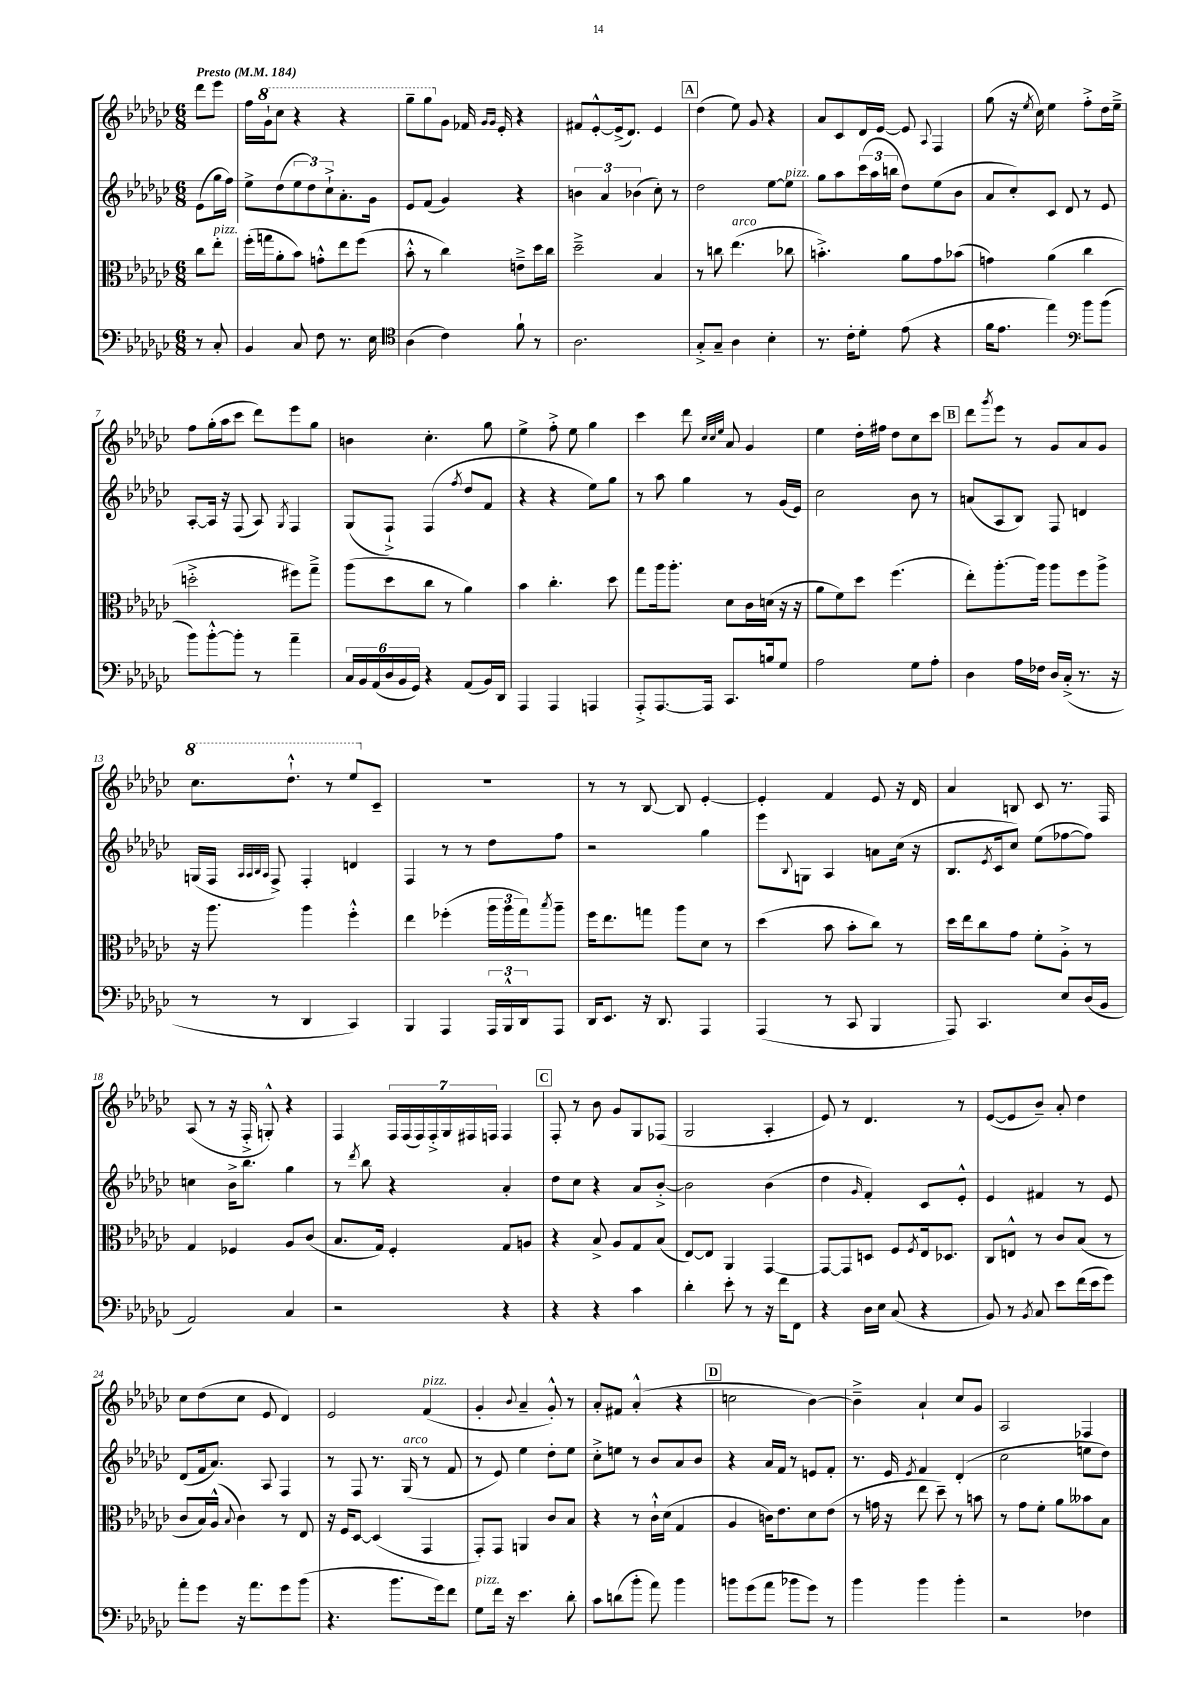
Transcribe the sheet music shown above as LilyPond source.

<<
\new StaffGroup <<
\new Staff = "s0" {
    \clef treble \key ges \major \numericTimeSignature \time 6/8 \partial 4 \tempo "Presto" 4 = 184
    des'''8 ees'''8 |
    f''16 \ottava #1 ges''16-! ces'''8 r4 r4 |
    ges'''8-- ges'''8 \ottava #0 ges'8 fes'16 \grace { ges'16 ges'16 } ees'16-. r4 |
    fis'8 ees'8~-.-^ ees'16->( des'8.) ees'4 |
    \mark \markup { \box "A" } des''4( ees''8) ges'8 r4 |
    aes'8 ces'8 des'16 ees'16~ ees'8 \appoggiatura { aes8 } f4 |
    ges''8( r16 \acciaccatura { ees''8 } ces''16) ees''4 f''8-.-> des''16 ees''16---> |
    f''8 ges''16-.( aes''16 ces'''8 des'''8) ees'''8 ges''8 |
    b'4 ces''4.-. ges''8 |
    ees''4-> f''8-.-> ees''8 ges''4 |
    ces'''4 des'''8 \grace { ces''32 ces''32 ees''32 } aes'8 ges'4 |
    ees''4 des''16-. fis''16 des''8 ces''8 ces'''8 |
    \mark \markup { \box "B" } des'''8 \acciaccatura { ges'''8 } ees'''8 r8 ges'8 aes'8 ges'8 |
    \ottava #1 ces'''8. des'''8.-!-^ r8 ees'''8 \ottava #0 ces'8-- |
    R2. |
    r8 r8 bes8~ bes8 ees'4~-. |
    ees'4-. f'4 ees'8 r16 des'16 |
    aes'4 b8 ces'8 r8. f16 |
    aes8( r8 r16 f16-.-> g8-.-^) r4 |
    f4 \tuplet 7/4 { f16 f16( f16) f16-.-> ges16 fis16 f16 } f4 |
    \mark \markup { \box "C" } f8-. r8 bes'8 ges'8 ges8 fes8( |
    ges2 aes4-. |
    ees'8) r8 des'4. r8 |
    ees'8~( ees'8 bes'8--) aes'8-. des''4 |
    ces''8 des''8( ces''8 ees'8 des'4) |
    ees'2 f'4^\markup { \italic "pizz." }( |
    ges'4-. \appoggiatura { bes'8 } aes'4-- ges'8-.-^) r8 |
    aes'8-. fis'8 aes'4-.-^( r4 |
    \mark \markup { \box "D" } c''2 bes'4~) |
    bes'4---> aes'4-! ces''8 ges'8 |
    aes2 fes4 \bar "|." |
}
\new Staff = "s1" {
    \clef treble \key ges \major \numericTimeSignature \time 6/8 \partial 4
    ees'8( ges''16 f''16) |
    ees''8-> des''8( \tuplet 3/2 { ees''8 des''8) ces''8-!-> } aes'8.-. ges'16 |
    ees'8 f'8( ges'4) r4 |
    \tuplet 3/2 { b'4 aes'4 bes'4( } ces''8-.) r8 |
    \mark \markup { \box "A" } des''2 ees''8~ ees''8^\markup { \italic "pizz." } |
    ges''8 aes''8 \tuplet 3/2 { ces'''16( aes''16 b''16 } des''8) ees''8( bes'8 |
    aes'8 ces''8-.) ces'8 des'8 r8 ees'8 |
    aes8~-. aes16 r16 f8( aes8) \acciaccatura { ges8 } f4 |
    ges8( f8-!->) f4( \acciaccatura { f''8 } des''8 f'8 |
    r4 r4 ees''8) ges''8 |
    r8 aes''8 ges''4 r8 ges'16( ees'16) |
    ces''2 bes'8 r8 |
    \mark \markup { \box "B" } a'8( aes8 bes8) f8 d'4 |
    g16( f16 \grace { aes32 aes32 bes32 aes32 } f8->) f4-. d'4 |
    f4 r8 r8 des''8 f''8 |
    r2 ges''4 |
    ees'''8 \appoggiatura { bes8 } g8 aes4 a'8 ces''16( r16 |
    bes8. \acciaccatura { ees'8 } ces'16 ces''8) ees''8( fes''8~ fes''8) |
    c''4 bes'16-> bes''8. ges''4 |
    r8 \acciaccatura { des'''8 } bes''8 r4 aes'4-. |
    \mark \markup { \box "C" } des''8 ces''8 r4 aes'8 bes'8~-.-> |
    bes'2 bes'4( |
    des''4 \grace { ges'16 } f'4-.) ces'8 ees'8-.-^ |
    ees'4 fis'4 r8 ees'8 |
    des'8( f'16 aes'8.) aes8 f4 |
    r8 f8 r8. ges16^\markup { \italic "arco" }( r8 f'8 |
    r8 ees'8) ees''4 des''8-. ees''8 |
    ces''8-.-> e''8 r8 bes'8 aes'8 bes'8 |
    \mark \markup { \box "D" } r4 aes'16 f'16 r8 e'8 f'8-. |
    r8. ees'16 \acciaccatura { ees'8 } f'4 des'4-.( |
    ces''2 e''8 des''8) \bar "|." |
}
\new Staff = "s2" {
    \clef alto \key ges \major \numericTimeSignature \time 6/8 \partial 4
    ces''8 ees''8-.^\markup { \italic "pizz." } |
    f''16-.( g''16 aes'8-. bes'8) g'8-.-^ ees''8 f''8( |
    bes'8-.-^ r8 ces''4) e'8---> des''16 ces''16 |
    des''2---> bes4 |
    \mark \markup { \box "A" } r8 c''8 ees''4.^\markup { \italic "arco" }( ces''8 |
    b'4.-.->) aes'8 ges'8 bes'8( |
    g'4) aes'4( ces''4 |
    d''2-.-> fis''8) ges''8---> |
    aes''8( des''8 ces''8 r8 aes'4) |
    bes'4 ces''4.-. des''8 |
    ges''8 aes''16 aes''8.-. des'8 ces'16 d'16( r16 r16 |
    aes'8 f'8) des''8 f''4.( |
    \mark \markup { \box "B" } ees''8-.) aes''8.~-. aes''16 aes''8 f''8 aes''8-> |
    r16 aes''8. aes''4 f''4-.-^ |
    ees''4 fes''4-.( \tuplet 3/2 { aes''16 aes''16 ges''16) } \acciaccatura { bes''8 } aes''8-- |
    f''16 ees''8. g''8 aes''8 des'8 r8 |
    des''4( bes'8 bes'8-. ces''8) r8 |
    des''16 ees''16 ces''8 ges'8 f'8-. aes8-.-> r8 |
    ges4 fes4 aes8 ces'8( |
    bes8. ges16) f4-. ges8 a8 |
    \mark \markup { \box "C" } r4 bes8-> aes8 ges8 bes8( |
    ees8~) ees8 aes,4 ges,4~ |
    ges,8~ ges,8 d8 f8 \acciaccatura { f8 } ees16 des8. |
    ces8 e8-^ r8 ces'8 bes8( r8 |
    ces'8 bes16) aes16-^( \appoggiatura { bes8 } ces'4) r8 ees8 |
    r16 f16 des8~ des4( ges,4 |
    ges,8-.) ges,8 a,4 ces'8 bes8 |
    r4 r8 ces'16-!-^ des'16( ges4 |
    \mark \markup { \box "D" } aes4 c'16) ees'8. des'8 ees'8( |
    r8 g'16 r16 ees''8 des''8--) r8 b'8 |
    r8 ges'8 f'8-. aes'8 beses'8 bes8 \bar "|." |
}
\new Staff = "s3" {
    \clef bass \key ges \major \numericTimeSignature \time 6/8 \partial 4
    r8 ces8-. |
    bes,4 ces8 f8 r8. ees16 |
    \clef tenor aes4( ces'4) f'8-! r8 |
    aes2. |
    \mark \markup { \box "A" } ges8-.-> ges8-- aes4 bes4-. |
    r8. ces'16-. des'8-. ees'8( r4 |
    f'16 ees'8. ees''4) \clef bass bes'8 bes'8( |
    bes'8) bes'8~-.-^ bes'8-. r8 aes'4-- |
    \tuplet 6/4 { ces16 bes,16 aes,16( des16 bes,16 ges,16) } r4 aes,8( bes,16) des,16 |
    aes,,4 aes,,4 a,,4 |
    aes,,8-.-> aes,,8.~ aes,,16 ces,8. b16 ges8 |
    aes2 ges8 aes8-. |
    \mark \markup { \box "B" } des4 aes16 fes16 des16 ces16-.->( r8. r16 |
    r8 r8 des,4 ces,4) |
    bes,,4 aes,,4 \tuplet 3/2 { aes,,16 bes,,16-^ des,16 } aes,,8 |
    des,16 ees,8. r16 des,8. aes,,4 |
    aes,,4( r8 ces,8 bes,,4 |
    aes,,8) ces,4. ees8 des16( bes,16 |
    aes,2) ces4 |
    r2 r4 |
    \mark \markup { \box "C" } r4 r4 ces'4 |
    des'4-. ees'8-. r8 r16 f'16 f,8 |
    r4 des16 ees16 ces8( r4 |
    bes,8) r8 \acciaccatura { bes,8 } ces8 ees'8 f'16( ees'16 ges'8) |
    aes'8-. ges'8 r16 aes'8. ges'8 bes'8( |
    r4. bes'8. ges'16) f'8 |
    ges8^\markup { \italic "pizz." } f'16 r16 ees'4. des'8-. |
    ces'8 d'8( bes'8-. aes'8) bes'4 |
    \mark \markup { \box "D" } b'8 ges'8( aes'8 bes'8 ges'8) r8 |
    bes'4 bes'4 bes'4-. |
    r2 fes4 \bar "|." |
}
>>
>>
